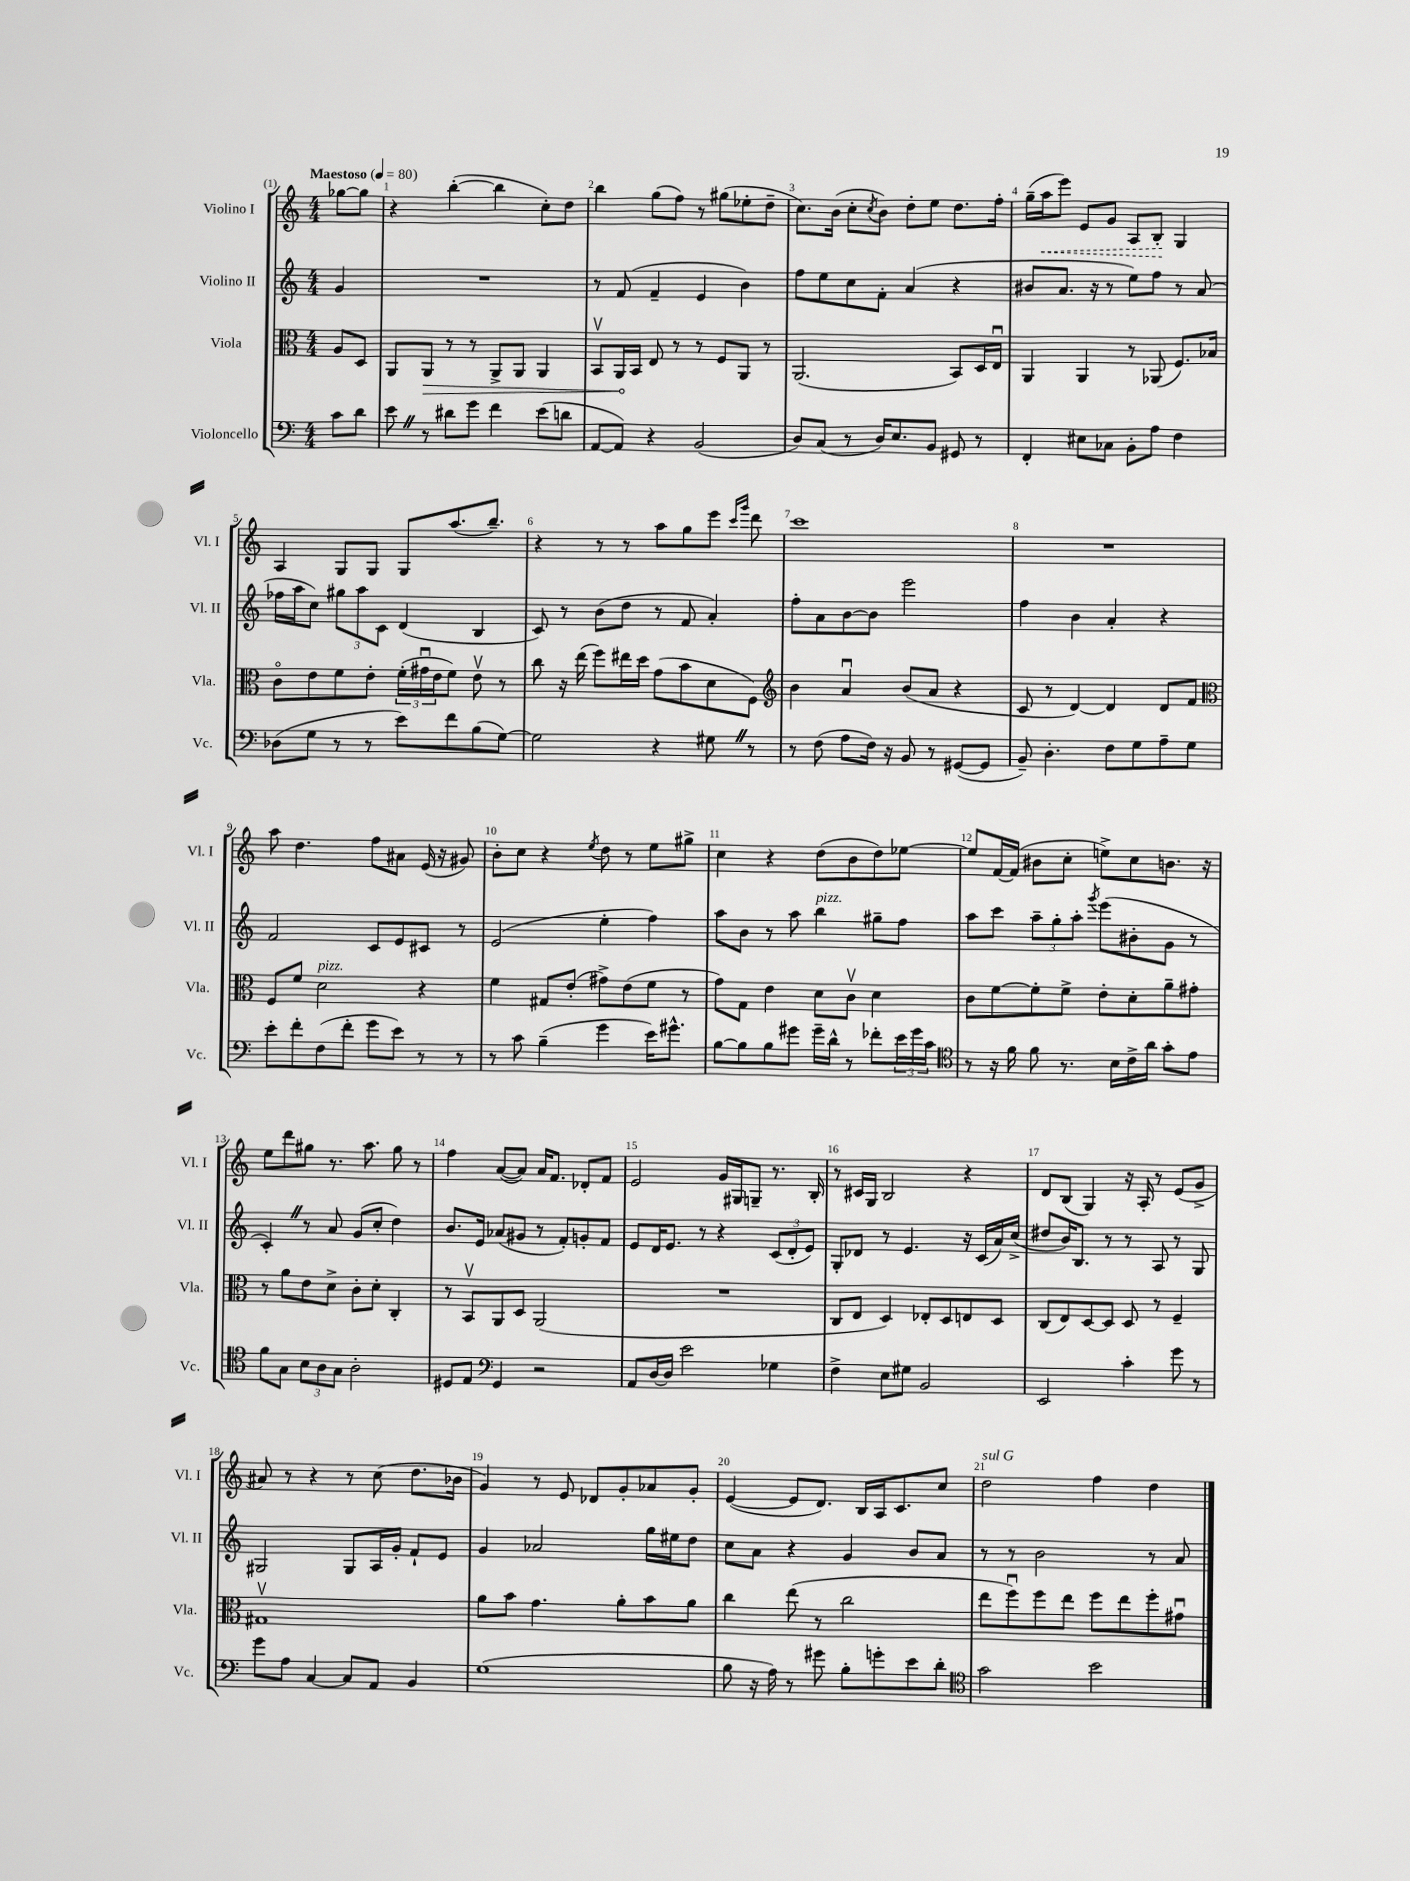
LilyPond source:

<<
\new StaffGroup <<
\new Staff = "s0" \with { instrumentName = "Violino I" shortInstrumentName = "Vl. I" } {
    \clef treble \key c \major \numericTimeSignature \time 4/4 \partial 4 \tempo "Maestoso" 4 = 80
    ges''8~ ges''8 |
    r4 b''4~-.( b''4 c''8-.) d''8 |
    b''4 g''8( f''8) r8 gis''8( ees''8-. d''8-- |
    c''8.) b'16( c''8-. \acciaccatura { c''8 } b'8) d''8-. e''8 d''8. f''16-. |
    g''16--( \once \override Hairpin.style = #'dashed-line a''16\< e'''8) e'8 g'8 a8 b8-.\! g4 |
    a4 g8 g8 g8 a''8.( b''8.--) |
    r4 r8 r8 a''8 g''8 e'''8 \grace { c'''16 g'''16 } d'''8 |
    c'''1 |
    R1 |
    a''8 d''4. f''8 ais'8 e'16( r16 gis'8) |
    b'8-. c''8 r4 \acciaccatura { e''8 } d''8 r8 e''8 gis''8-> |
    c''4 r4 d''8( b'8 d''8) ees''8~ |
    ees''8 f'16~ f'16( bis'8 c''8-. e''8->) c''8 b'8. r16 |
    e''8 d'''8 gis''8 r8. a''8. gis''8 r8 |
    f''4 a'8~( a'8) a'16 f'8. des'8-. f'8 |
    e'2 g'16 gis16 g8-- r8. b16-. |
    r8 cis'16 g16 b2 r4 |
    d'8 b8( g4) r16 a16-. r8 e'8( g'8-> |
    ais'8) r8 r4 r8 c''8( d''8. bes'16 |
    g'4) r8 e'8 des'8 g'8-. aes'8 g'8-. |
    e'4~( e'8 d'8.) b16 a16 c'8. c''8 |
    d''2^\markup { \italic "sul G" } f''4 d''4 \bar "|." |
}
\new Staff = "s1" \with { instrumentName = "Violino II" shortInstrumentName = "Vl. II" } {
    \clef treble \key c \major \numericTimeSignature \time 4/4 \partial 4
    g'4 |
    R1 |
    r8 f'8( f'4-- e'4 b'4) |
    f''8 e''8 c''8 f'8-. a'4( r4 |
    bis'8 a'8. r16 r8 e''8) f''8 r8 a'8( |
    fes''16 a''16 c''8) \tuplet 3/2 { gis''8 a''8 c'8 } d'4( b4 |
    c'8) r8 b'8( d''8 r8 f'8 a'4-.) |
    f''8-. a'8 b'8~ b'8 e'''2 |
    f''4 b'4 a'4-. r4 |
    f'2 c'8 e'8 cis'8 r8 |
    e'2( e''4-. f''4) |
    a''8 b'8 r8 a''8 b''4^\markup { \italic "pizz." } gis''8-- f''8 |
    a''8 c'''8 \tuplet 3/2 { a''8-- g''8-. a''8-. } \acciaccatura { g'''8 } e'''8( bis'8-. g'8 r8 |
    c'4-.) \once \override BreathingSign.text = \markup { \musicglyph "scripts.caesura.straight" } \breathe r8 a'8 g'8( c''8-. d''4) |
    b'8. e'16 aes'8( gis'8 r8 f'8-.) g'8-. f'8 |
    e'8 d'16 e'8. r8 r4 \tuplet 3/2 { c'8( d'8-. e'8) } |
    g8-. des'8 r8 e'4. r16 c'16( a'16) c''16->( |
    dis''8 b'16) b8. r8 r8 a8 r8 g8 |
    gis2 gis8 a16 g'16-. f'8-! e'8 |
    g'4 aes'2 g''16 eis''16 d''8 |
    c''8 a'8 r4 g'4 b'8 a'8 |
    r8 r8 b'2 r8 a'8 \bar "|." |
}
\new Staff = "s2" \with { instrumentName = "Viola" shortInstrumentName = "Vla." } {
    \clef alto \key c \major \numericTimeSignature \time 4/4 \partial 4
    a8 d8 |
    a,8 \once \override Hairpin.circled-tip = ##t a,8\> r8 r8 a,8-> a,8 a,4 |
    b,8\upbow a,16\! b,16 e8 r8 r8 f8 a,8 r8 |
    a,2.( b,8) d16 e16\downbow |
    a,4 a,4 r8 aes,8( f8.) bes16 |
    c'8\flageolet e'8 f'8 e'8-. \tuplet 3/2 { f'16-.( gis'16\downbow e'16 } f'8) e'8\upbow r8 |
    c''8 r16 e''16( f''8) eis''16 d''16 g'8( b'8 d'8 f8) |
    \clef treble b'4 a'4\downbow b'8( a'8 r4 |
    c'8 r8 d'4~) d'4 d'8 f'8 |
    \clef alto f8 f'8 d'2^\markup { \italic "pizz." } r4 |
    f'4 gis8 e'8-.( gis'8->) e'8( f'8 r8 |
    g'8) g8 e'4 d'8 c'8\upbow d'4 |
    c'8 f'8~ f'8-. f'8-> e'8-. d'8-. a'8-- gis'8-. |
    r8 a'8 e'8 d'8-> c'8-. d'8-. c4-. |
    r8 b,8\upbow a,8 d8 a,2( |
    R1 |
    c8 e8 d4) ees8-. d8 e8 d8 |
    c8( e8) d8~ d8 d8 r8 f4-- |
    gis1\upbow |
    a'8 b'8 g'4. a'8-. b'8 a'8 |
    c''4 e''8( r8 c''2 |
    e''8 f''8\downbow) f''8 e''8 f''8 e''8 f''8-. gis'8\downbow \bar "|." |
}
\new Staff = "s3" \with { instrumentName = "Violoncello" shortInstrumentName = "Vc." } {
    \clef bass \key c \major \numericTimeSignature \time 4/4 \partial 4
    c'8 d'8 |
    e'8 \once \override BreathingSign.text = \markup { \musicglyph "scripts.caesura.straight" } \breathe r8 dis'8 g'8 f'4 e'8( d'8 |
    a,8~ a,8) r4 b,2( |
    d8) c8( r8 d16) e8. b,8 gis,8 r8 |
    f,4-. eis8 ces8 b,8-. a8 f4 |
    des8( g8 r8 r8 e'8) f'8 b8( g8~) |
    g2 r4 gis8 \once \override BreathingSign.text = \markup { \musicglyph "scripts.caesura.straight" } \breathe r8 |
    r8 f8( a8 f16) r16 b,8 r8 gis,8~( gis,8 |
    b,8--) d4.-. f8 g8 a8-- g8 |
    e'8-. f'8-. f8( f'8-. g'8 e'8) r8 r8 |
    r8 c'8 b4--( g'4 e'16) gis'8.-^ |
    b8~ b8 b8 gis'8 gis'16-- d'16-^ r8 fes'8-. \tuplet 3/2 { e'16 gis'16 c'16 } |
    \clef tenor r8 r16 f'16 f'8 r8. b16 c'16-> a'16 g'8-. e'8 |
    f'8 g8 \tuplet 3/2 { b8 a8 g8 } a2-. |
    dis8 e8 \clef bass g,4 r2 |
    a,8 d16~ d16 e'2 ges4 |
    f4-> e8 gis8 b,2 |
    e,2 c'4-. g'8 r8 |
    g'8 a8 c4~ c8 a,8 b,4 |
    g1( |
    b8 r16 a16) r8 gis'8 b8-. g'8-. e'8 d'8-. |
    \clef tenor g'2 b'2 \bar "|." |
}
>>
>>
\layout { \context { \Score \override BarNumber.break-visibility = ##(#f #t #t) barNumberVisibility = #all-bar-numbers-visible } }
